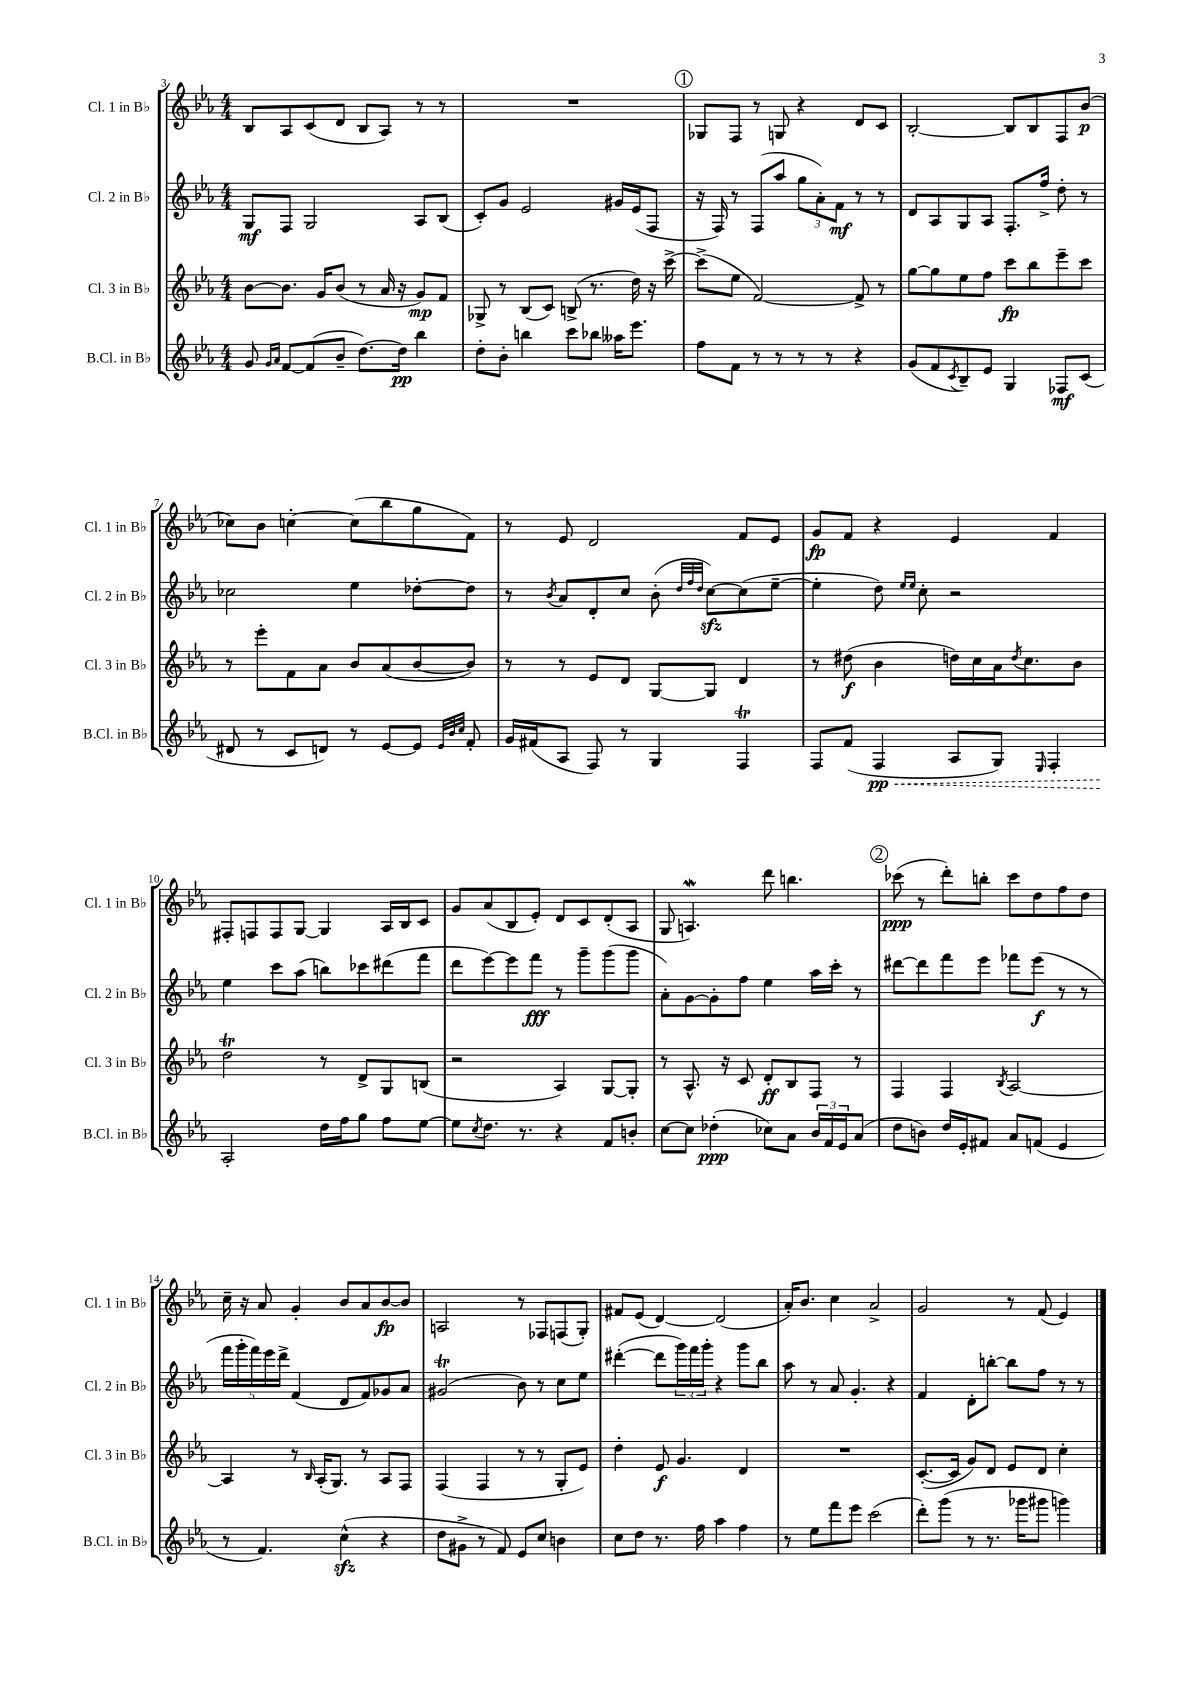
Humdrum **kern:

**kern	**kern	**kern	**kern
*staff4	*staff3	*staff2	*staff1
*clefG2	*clefG2	*clefG2	*clefG2
*k[b-e-a-]	*k[b-e-a-]	*k[b-e-a-]	*k[b-e-a-]
*M4/4	*M4/4	*M4/4	*M4/4
8g/	[8b-\L	8G/L	8B-/L
16qqg/LL	.	.	.
16qqa-/JJ	.	.	.
[8f/L	8.b-\]J	8F/J	8A-/
(8f/]	.	2G/	(8c/
.	16g/LK	.	.
8b-~/J	(8b-/J	.	8d/J
[8.dd\L)	8r	.	8B-/L
.	16a-/	.	8A-/J)
16dd\]Jk	16r	.	.
4bb-\	8g/L)	8A-/L	8r
.	8f/J	(8B-/J	8r
=	=	=	=
8dd'\L	8G-^/	8c'/L)	1r
8b-'\J	8r	8g/J	.
4bb\	(8B-/L	2e-/	.
.	8c/J)	.	.
8ccc\L	(8B^/	.	.
8bb-\J	8.r	.	.
16aa--\LK	.	16g#/LL	.
8.eee-\J	16dd\)	(16e-/J	.
.	16r	8F/J	.
.	[16ccc^\	.	.
=	=	=	=
8ff\L	(8ccc^\]L	16r	8G-/L
.	.	16F/)	.
8f\J	8ee-\J	8r	8F/J
8r	[2f/)	(8F/L	8r
8r	.	8aa-/J	8G/
8r	.	12gg\L	4r
.	.	12a-'\)	.
8r	.	.	.
.	.	12f\J	.
4r	8f^/]	8r	8d/L
.	8r	8r	8c/J
=	=	=	=
(8g/L	[8gg\L	8d/L	[2B-'/
8f/	8gg\]	8A-/	.
8qc/	.	.	.
8B-~/)	8ee-\	8G/	.
8e-/J	8ff\J	8A-/J	.
4G/	8ccc\L	8.F'/L	8B-/]L
.	8bb-\	.	8B-/
.	.	16ff^/Jk	.
8F-/L	8eee-~\	8dd'\	8F/
(8c/J	8ccc\J	8r	(8b-/J
=	=	=	=
8d#/	8r	2cc-\	8cc-\L)
8r	8eee-'\L	.	8b-\J
8c/L	8f\	.	[4cc'\
8d/J)	8a-\J	.	.
8r	8b-/L	4ee-\	(8cc\]L
[8e-/L	(8a-/	.	8bb-\
8e-/]J	[8b-/	[8dd-'\L	8gg\
32qqe-/LLL	.	.	.
32qqb-/	.	.	.
32qqcc/JJJ	.	.	.
8f'/	8b-/]J)	8dd-\]J	8f\J)
=	=	=	=
16g/LL	8r	8r	8r
(16f#/J	.	.	.
.	.	8qb-/	.
8A-/J	8r	8a-/L	8e-/
8F/)	8e-/L	8d'/	2d/
8r	8d/J	8cc/J	.
4G/	[8G/L	(8b-'\	.
.	.	32qqdd/LLL	.
.	.	32qqff/	.
.	.	32qqdd/JJJ	.
.	8G/]J	[8cc\L)	.
4F/	4d/	(8cc\]	8f/L
.	.	[8ee-~\J	8e-/J
=	=	=	=
8F/L	8r	4ee-'\]	8g/L
(8f/J	(8dd#\	.	8f/J
4F/	4b-\	8dd\)	4r
.	.	16qqee-/LL	.
.	.	16qqee-/JJ	.
.	.	8cc'\	.
8A-/L	16dd\LL)	2r	4e-/
.	16cc\	.	.
8G/J)	16a-\J	.	.
.	8qdd/	.	.
.	8.cc\	.	.
16qqE-/	.	.	.
4F'/	.	.	4f/
.	8b-\J	.	.
=	=	=	=
2A-'/	2dd\	4ee-\	8F#'/L
.	.	.	8F/
.	.	8ccc\L	8F/
.	.	(8aa-\J	[8G/J
16dd\LL	8r	8bb\L)	4G/]
16ff\J	.	.	.
8gg\J	8d^/L	8ccc-\	.
8ff\L	8G/	(8ddd#\	16A-/LL
.	.	.	16B-/J
[8ee-\J	(8B/J	8fff\J	8c/J
=	=	=	=
8ee-\]L	2r	8ddd\L	8g/L
8qcc/	.	.	.
8.dd\J	.	[8eee-\)	(8a-/
.	.	8eee-\]	8B-/
8.r	.	.	.
.	.	8fff\J	8e-'/J)
4r	4A-/)	8r	8d/L
.	.	8ggg~\L	8c/
8f/L	[8G/L	(8ggg\	(8d'/
8b'/J	8G'/]J	8ggg\J	8A-/J
=	=	=	=
[8cc\L	8r	8a-'\L)	8G/
8cc\]J	8.A-^^/	[8g\	4.A/)
(4dd-'\	.	8g'\]	.
.	16r	.	.
.	8c/	8ff\J	.
8cc-\L)	8d'/L	4ee-\	8ddd\
8a-\J	8B-/	.	4.bb\
24b-/LL	8F/J	16aa-\LL	.
24f/	.	.	.
.	.	16ccc'\JJ	.
24e-/J	.	.	.
(8a-/J	8r	8r	.
=	=	=	=
8dd\L	4F/	[8ddd#\L	(8ccc-\
8b\J)	.	8ddd#\]	8r
16dd/LL	4F/	8fff\	8ddd'\L)
16e-'/J	.	.	.
8f#/J	.	8eee-\J	8bb'\J
.	8qB-/	.	.
8a-/L	[2A-/	8fff-\L	8ccc-\L
(8f/J	.	(8eee-\J	8dd\
4e-/	.	8r	8ff\
.	.	8r	8dd\J
=	=	=	=
8r	4A-/]	20fff\LL	16cc~\
.	.	20ggg'\	.
.	.	.	16r
.	.	20fff\)	.
4.f/)	.	.	8a-/
.	.	20eee-\	.
.	.	20ddd^\JJ	.
.	8r	(4f/	4g'/
.	16qqB-/	.	.
.	(16A-'/LK	.	.
.	8.G/J)	.	.
(4cc^^\	.	8d/L	8b-/L
.	8r	8f/)	8a-/
4r	8A-/L	8g-/	[8b-/
.	8F/J	8a-/J	8b-/]J
=	=	=	=
8dd\L	(4F/	(2g#/	2A/
8g#^\J	.	.	.
8r	4F/	.	.
8f/)	.	.	.
8e-/L	8r	8b-\)	8r
8cc/J	8r	8r	8F-/L
4b\	8G'/L	8cc\L	(8F/
.	8e-/J)	8ee-\J	8G'/J)
=	=	=	=
8cc\L	4dd'\	([4ddd#'\	8f#/L
8dd\J	.	.	(8e-/J
8.r	8e-/	8ddd#\]L	[4d/)
.	4.g/	24ggg\L)	.
.	.	24fff\	.
16ff\	.	.	.
.	.	24ggg'\JJ	.
4aa-\	.	4r	(2d/]
4ff\	4d/	8ggg\L	.
.	.	8bb-\J	.
=	=	=	=
8r	1r	8aa-\	16a-'/LK)
.	.	.	8.b-/J
8ee-\L	.	8r	.
8fff\	.	8a-/	4cc\
8eee-\J	.	4.g'/	.
(2ccc\	.	.	2a-^/
.	.	4r	.
=	=	=	=
8ddd'\L)	([8.c'/L	4f/	2g/
(8ggg\J	.	.	.
.	16c/]Jk	.	.
8r	8g/L)	8d'\L	.
8.r	8d/J	[8bb'\J	.
.	8e-/L	8bb\]L	8r
16ggg-\LK	.	.	.
8ggg#\J	8d/J	8ff\J	(8f/
4ggg\)	4cc'\	8r	4e-/)
.	.	8r	.
==	==	==	==
*-	*-	*-	*-
